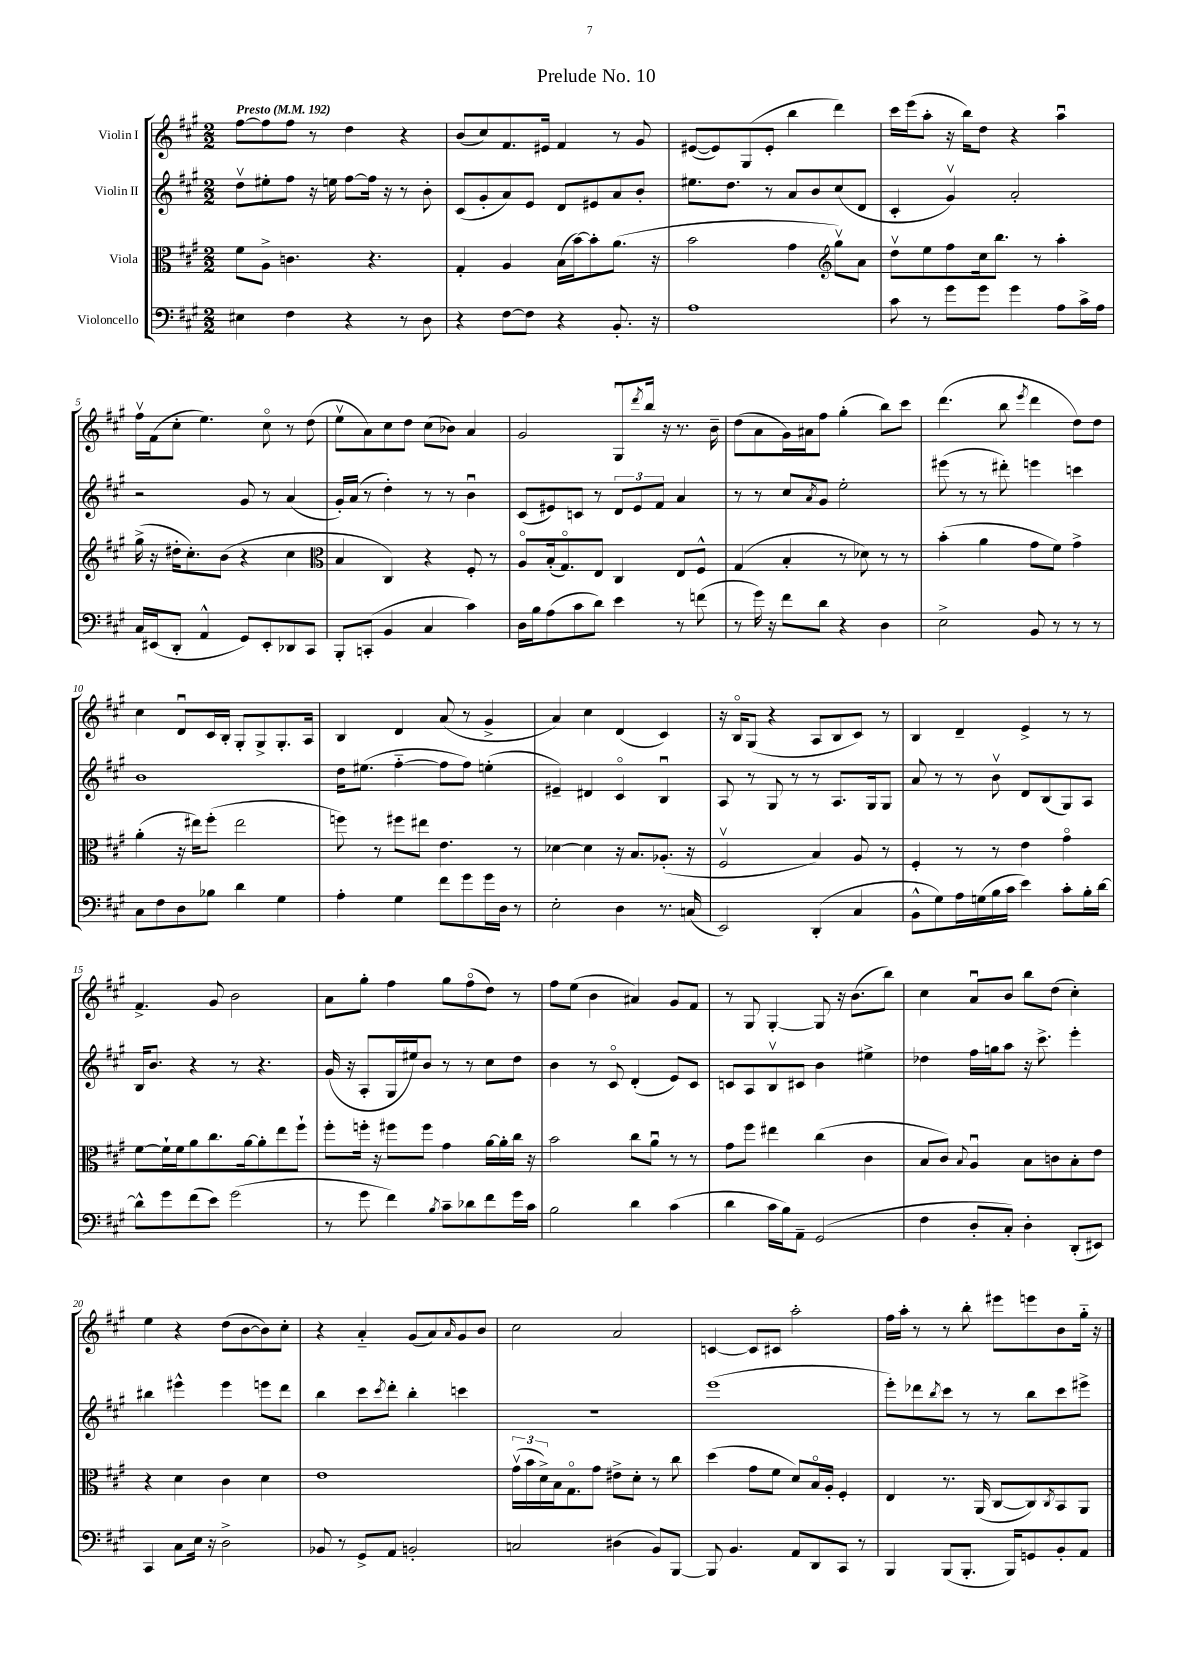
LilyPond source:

\header { title = "Prelude No. 10" }
<<
\new StaffGroup <<
\new Staff = "s0" \with { instrumentName = "Violin I" } {
    \clef treble \key a \major \numericTimeSignature \time 2/2 \tempo "Presto" 4 = 192
    fis''8~ fis''8 fis''8 r8 d''4 r4 |
    b'8( cis''8) fis'8. eis'16 fis'4 r8 gis'8 |
    eis'8~( eis'8) gis8( eis'8-. b''4 d'''4) |
    cis'''16 e'''16( a''8-. r16 b''16) d''8 r4 a''4\downbow |
    fis''16\upbow fis'16( cis''8-. e''4.) cis''8\flageolet r8 d''8( |
    e''8\upbow a'8) cis''8 d''8 cis''8( bes'8) a'4 |
    gis'2 gis8\downbow \acciaccatura { d'''8 } b''16 r16 r8. b'16-- |
    d''8( a'8 gis'16) ais'16 fis''8 gis''4-.( b''8) cis'''8 |
    d'''4.( b''8 \acciaccatura { e'''8 } d'''4 d''8) d''8 |
    cis''4 d'8\downbow cis'16 b16-. gis8-. gis8-> gis8.-. a16 |
    b4 d'4 a'8( r8 gis'4-> |
    a'4) cis''4 d'4( cis'4) |
    r16 b16\flageolet gis8( r4 a8 b8 cis'8) r8 |
    b4 d'4-- e'4-> r8 r8 |
    fis'4.-> gis'8 b'2 |
    a'8 gis''8-. fis''4 gis''8 fis''8\flageolet( d''8) r8 |
    fis''8 e''8( b'4 ais'4) gis'8 fis'8 |
    r8 gis8 gis4~-. gis8 r16 b'8.( b''8) |
    cis''4 a'8\downbow b'8 b''8 d''8( cis''4-.) |
    e''4 r4 d''8( b'8~ b'8) cis''8-. |
    r4 a'4-_ gis'8( a'8) \grace { a'16 } gis'8 b'8 |
    cis''2 a'2 |
    c'4~ c'8 cis'8 a''2-. |
    fis''16 a''16-. r8 r8 b''8-. eis'''8 e'''8 b'8 gis''16-_ r16 \bar "|." |
}
\new Staff = "s1" \with { instrumentName = "Violin II" } {
    \clef treble \key a \major \numericTimeSignature \time 2/2
    d''8\upbow eis''8-. fis''8 r16 e''16 fis''8~ fis''16 r16 r8 b'8-. |
    cis'8( gis'8-. a'8) e'8 d'8 eis'8 a'8 b'8-. |
    eis''8. d''8. r8 a'8 b'8 cis''8( d'8 |
    cis'4-. gis'4\upbow) a'2-. |
    r2 gis'8 r8 a'4( |
    gis'16-.) a'16( r8 d''4-.) r8 r8 b'4\downbow |
    cis'8( eis'8) c'8 r8 \tuplet 3/2 { d'8 eis'8 fis'8 } a'4 |
    r8 r8 cis''8 \acciaccatura { a'8 } gis'8 e''2-. |
    eis'''8( r8 r8 dis'''8-.) e'''4 c'''4 |
    b'1 |
    d''16 eis''8.( fis''4~-_ fis''8 fis''8) e''4-.( |
    eis'4--) dis'4 cis'4\flageolet b4\downbow |
    a8 r8 gis8 r8 r8 a8. gis16 gis8 |
    a'8 r8 r8 b'8\upbow d'8 b8( gis8) a8 |
    b16 b'8. r4 r8 r4. |
    gis'16( r16 a8-. gis16 eis''16) b'8 r8 r8 cis''8 d''8 |
    b'4 r8 cis'8\flageolet d'4-.( e'8) cis'8 |
    c'8 a8 b8\upbow cis'8 b'4 eis''4-> |
    des''4 fis''16 g''16 a''8 r16 cis'''8.-> e'''4-. |
    bis''4 eis'''4-^ eis'''4 e'''8 d'''8 |
    b''4 cis'''8 \acciaccatura { cis'''8 } d'''8-. b''4-. c'''4 |
    R1 |
    e'''1( |
    e'''8-.) des'''8 \acciaccatura { b''8 } cis'''8 r8 r8 b''8 cis'''8 eis'''8-> \bar "|." |
}
\new Staff = "s2" \with { instrumentName = "Viola" } {
    \clef alto \key a \major \numericTimeSignature \time 2/2
    fis'8 a8-> c'4. r4. |
    gis4-. a4 b16( b'16~) b'8-. a'8.( r16 |
    b'2 gis'4 \clef treble gis''8\upbow) a'8 |
    d''8\upbow e''8 fis''8 cis''16 b''8. r8 a''4-. |
    gis''16->( r16 dis''16-. cis''8.-.) b'8( r4 cis''4 |
    \clef alto b4 cis4) r4 fis8-. r8 |
    a8\flageolet b16-.( gis8.\flageolet) e8 cis4 e8 fis8-^ |
    gis4( b4-. r8 des'8) r8 r8 |
    b'4-.( a'4 gis'8 fis'8) gis'4-> |
    a'4-.( r16 eis''16) fis''8-.( eis''2 |
    f''8) r8 fis''8 eis''8 e'4. r8 |
    des'4~ des'4 r16 b8. aes8.-.( r16 |
    fis2\upbow b4) a8 r8 |
    fis4-. r8 r8 e'4 gis'4\flageolet |
    fis'8~ fis'16-! fis'16 a'8 cis''8. a'16~ a'8-. e''8 fis''8-! |
    fis''8-. f''16-. r16 fis''8 fis''8 gis'4 a'16~ a'16-. cis''16 r16 |
    b'2 cis''8 a'8\downbow r8 r8 |
    gis'8 fis''8 eis''4 cis''4( cis'4 |
    b8 cis'8) \appoggiatura { b8 } a4\downbow b8 c'8 b8-. e'8 |
    r4 d'4 cis'4 d'4 |
    e'1 |
    \tuplet 3/2 { gis'16\upbow( b'16 d'16->) } b16 gis8.\flageolet gis'8 eis'8-> d'8-. r8 cis''8 |
    d''4( gis'8 fis'8 d'8) b16\flageolet a16-. fis4-. |
    e4 r8. a,16( cis8~ cis8) \acciaccatura { cis8 } b,8 a,8 \bar "|." |
}
\new Staff = "s3" \with { instrumentName = "Violoncello" } {
    \clef bass \key a \major \numericTimeSignature \time 2/2
    eis4 fis4 r4 r8 d8 |
    r4 fis8~ fis8 r4 b,8.-. r16 |
    a1 |
    cis'8 r8 gis'8 gis'8 gis'4 a8 cis'16-> a16 |
    cis16 eis,16( d,8-. a,4-^ gis,8) eis,8-. des,8 cis,8 |
    b,,8-. c,8-.( b,4 cis4 cis'4) |
    d16 b16 a8( cis'8 d'8) e'4 r8 f'8( |
    r8 gis'16) r16 fis'8 d'8 r4 d4 |
    e2-> b,8 r8 r8 r8 |
    cis8 fis8 d8 bes8 d'4 gis4 |
    a4-. gis4 fis'8 gis'8 gis'16 d16 r8 |
    e2-. d4 r8. c16( |
    e,2) d,4-.( cis4 |
    b,8-^ gis8) a16 g16( b16 cis'16 e'4) cis'8-. b16-. d'16~ |
    d'8-^ gis'8 fis'8( e'8) gis'2( |
    r8 gis'8 fis'4) \acciaccatura { b8 } cis'8-- des'8 fis'8 gis'16 cis'16 |
    b2 d'4 cis'4( |
    d'4 cis'16 b16) a,8-- gis,2( |
    fis4 d8-. cis8-.) d4-. d,8-.( eis,8) |
    cis,4 cis8 e16 r16 d2-> |
    bes,8 r8 gis,8-> a,8 b,2-. |
    c2 dis4( b,8) b,,8~ |
    b,,8 b,4. a,8 d,8 cis,8 r8 |
    b,,4 b,,8( b,,8.-. b,,16) g,8 b,8-. a,8 \bar "|." |
}
>>
>>
